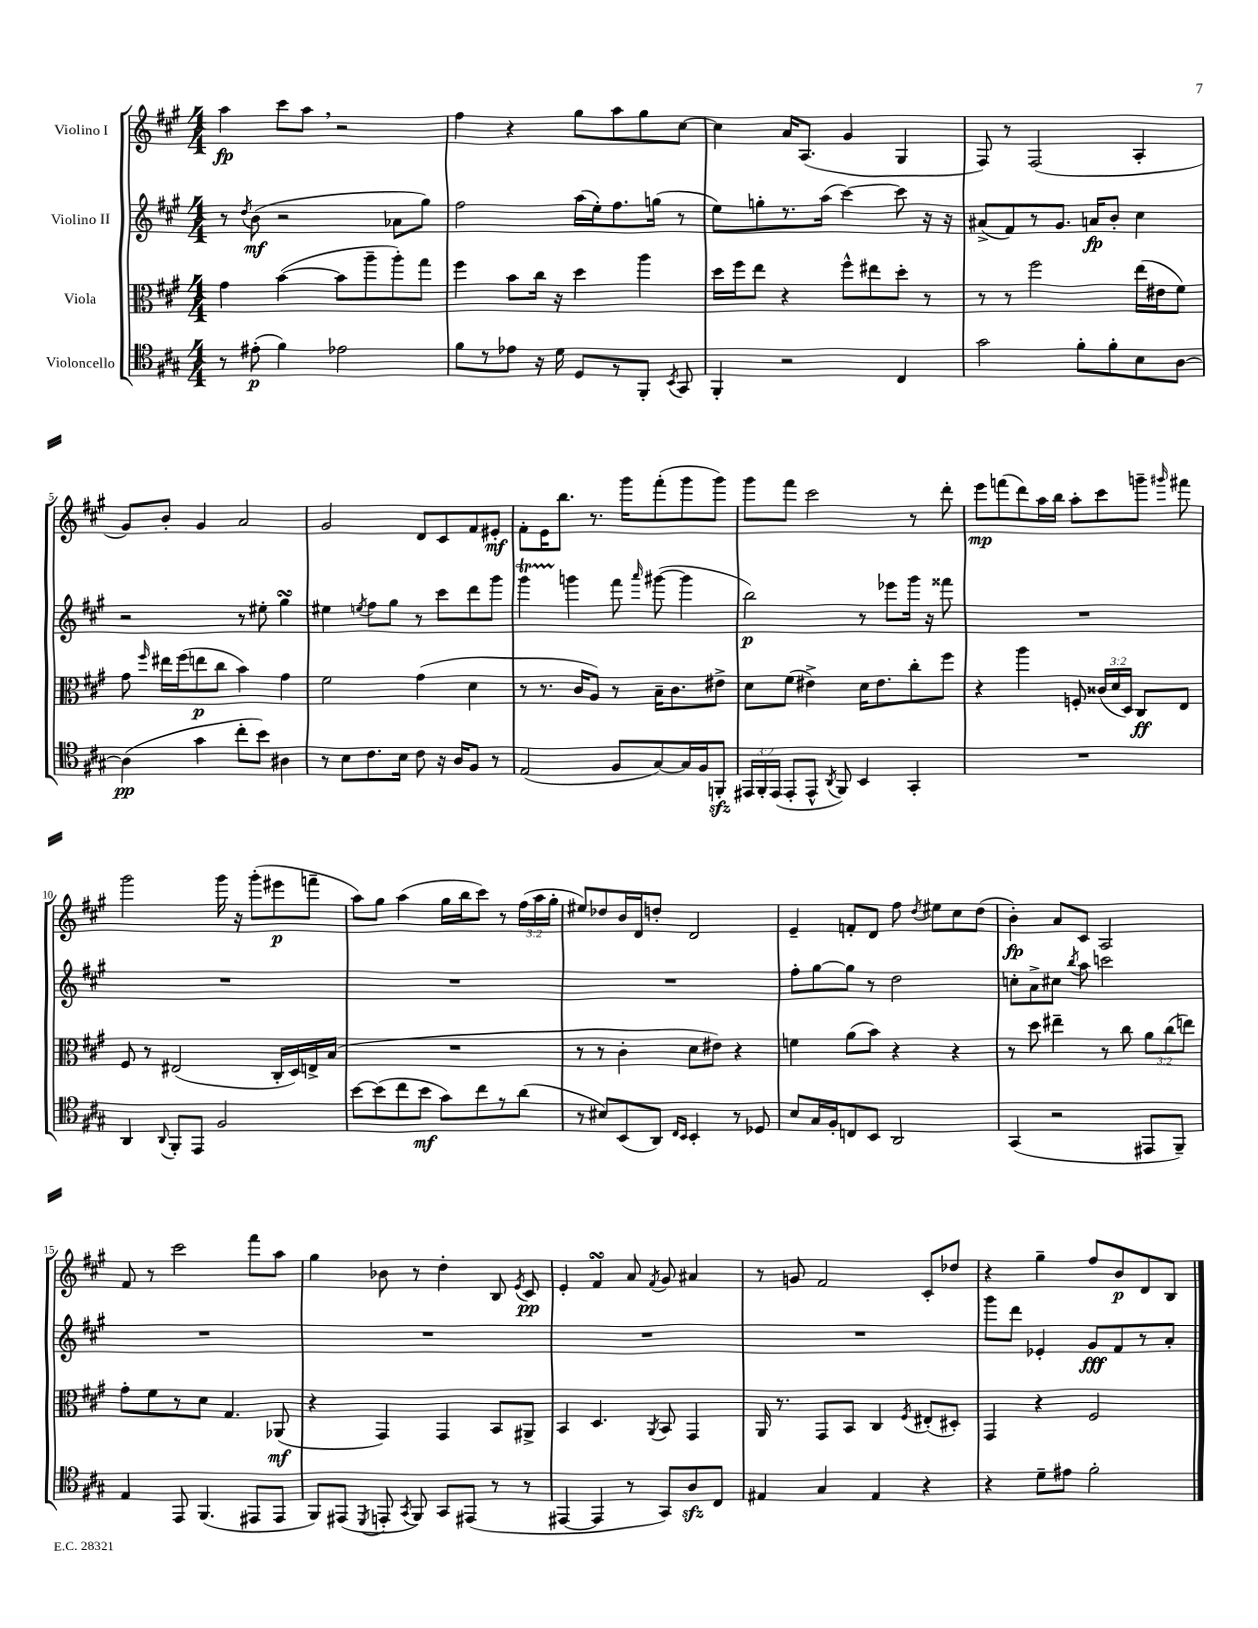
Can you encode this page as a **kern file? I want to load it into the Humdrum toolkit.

**kern	**dynam	**kern	**dynam	**kern	**dynam	**kern	**dynam
*part4	*part4	*part3	*part3	*part2	*part2	*part1	*part1
*staff4	*staff4	*staff3	*staff3	*staff2	*staff2	*staff1	*staff1
*I"Violoncello	*	*I"Viola	*	*I"Violino II	*	*I"Violino I	*
*clefC4	*	*clefC3	*	*clefG2	*	*clefG2	*
*k[f#c#g#]	*	*k[f#c#g#]	*	*k[f#c#g#]	*	*k[f#c#g#]	*
*M4/4	*	*M4/4	*	*M4/4	*	*M4/4	*
=1	=1	=1	=1	=1	=1	=1	=1
8r	.	4g#\	.	8r	.	4aa\	fp
.	.	.	.	8qdd/	.	.	.
(8e#X'\	p	.	.	(8b\	mf	.	.
4f#\)	.	([4b\	.	2r	.	8ccc#\L	.
.	.	.	.	.	.	8aa,\J	.
2e-X\	.	8b\L]	.	.	.	2r	.
.	.	8aa~\	.	.	.	.	.
.	.	8aa'\)	.	8a-X\L	.	.	.
.	.	8gg#\J	.	8gg#\J)	.	.	.
=2	=2	=2	=2	=2	=2	=2	=2
8f#\L	.	4ff#\	.	2ff#\	.	4ff#\	.
8r	.	.	.	.	.	.	.
8e-X\J	.	8b\L	.	.	.	4r	.
16r	.	16cc#\Jk	.	.	.	.	.
16d\	.	16r	.	.	.	.	.
8D/L	.	4dd\	.	(16aa\LL	.	8gg#\L	.
.	.	.	.	16ee'\J)	.	.	.
8r	.	.	.	8.ff#\	.	8aa\	.
8FF#'/J	.	4aa\	.	.	.	8gg#\	.
.	.	.	.	(16ggn\Jk	.	.	.
8qBB/	.	.	.	.	.	.	.
8GG#/	.	.	.	8r	.	[8cc#\J	.
=3	=3	=3	=3	=3	=3	=3	=3
4FF#'/	.	16dd\LL	.	8ee\L)	.	4cc#\]	.
.	.	16ff#\J	.	.	.	.	.
.	.	8ee\J	.	8ggn'\	.	.	.
2r	.	4r	.	8.r	.	16a/KL	.
.	.	.	.	.	.	(8.A/J	.
.	.	.	.	(16aa\Jk	.	.	.
.	.	8ff#^^\L	.	[4ccc#\)	.	4g#/	.
.	.	8ee#X\	.	.	.	.	.
4C#/	.	8dd'\J	.	8ccc#\]	.	4G#/	.
.	.	8r	.	16r	.	.	.
.	.	.	.	16r	.	.	.
=4	=4	=4	=4	=4	=4	=4	=4
2g#\	.	8r	.	(8a#X^/L	.	8F#/)	.
.	.	8r	.	8f#/)	.	8r	.
.	.	2ff#\	.	8r	.	(2F#/	.
.	.	.	.	8.g#/J	.	.	.
8f#'\L	.	.	.	.	.	.	.
.	.	.	.	16an/KL	fp	.	.
8f#'\	.	.	.	8b'/J	.	.	.
8B\	.	(16ee\LL	.	4cc#\	.	4A'/	.
.	.	16e#X\J	.	.	.	.	.
[8A\J	.	8f#\J)	.	.	.	.	.
!!LO:LB:g=z
=5	=5	=5	=5	=5	=5	=5	=5
(4A\]	pp	8g#\	.	2r	.	8g#/L)	.
.	.	16qqff#/	.	.	.	.	.
.	.	16ee#X\LL	.	.	.	8b'/J	.
.	.	(16ff#\J	.	.	.	.	.
4g#\	.	8een\	p	.	.	4g#/	.
.	.	8cc#\J	.	.	.	.	.
8cc#'\L	.	4b\)	.	8r	.	2a/	.
8b\J)	.	.	.	8ee#X'\	.	.	.
4A#X\	.	4g#\	.	4gg#sSsS\	.	.	.
=6	=6	=6	=6	=6	=6	=6	=6
8r	.	2f#\	.	4ee#X\	.	2g#/	.
8B\L	.	.	.	.	.	.	.
.	.	.	.	8qeen/	.	.	.
8.c#\	.	.	.	8ff#\L	.	.	.
.	.	.	.	8gg#\J	.	.	.
16B\Jk	.	.	.	.	.	.	.
8c#\	.	(4g#\	.	8r	.	8d/L	.
16r	.	.	.	8ccc#\L	.	8c#/	.
16A/KL	.	.	.	.	.	.	.
8F#/J	.	4d\	.	8ddd\	.	8f#/	.
8r	.	.	.	8ggg#\J	.	8e#X'/J	mf
=7	=7	=7	=7	=7	=7	=7	=7
(2E/	.	8r	.	4ggg#t\	.	8f#'\L	.
.	.	8.r	.	.	.	16e\K	.
.	.	.	.	.	.	8.bb\J	.
.	.	.	.	4gggn\	.	.	.
.	.	16c#/KL	.	.	.	.	.
.	.	8A/J)	.	.	.	8.r	.
8F#/L	.	8r	.	8fff#\	.	.	.
.	.	.	.	.	.	16ggg#\KL	.
.	.	.	.	16qqaaa/	.	.	.
[8G#/)	.	16B~\KL	.	([8ggg#X\	.	(8fff#'\	.
.	.	8.c#\	.	.	.	.	.
16G#/L]	.	.	.	4ggg#\]	.	8ggg#\	.
16F#/J	.	.	.	.	.	.	.
8FFnzz'/J	.	8e#X^\J	.	.	.	8ggg#\J)	.
=8	=8	=8	=8	=8	=8	=8	=8
24EE#X/LL	.	8d\L	.	2bb\)	p	8ggg#\L	.
24FF#'/	.	.	.	.	.	.	.
(24EE#/JJ	.	.	.	.	.	.	.
8EE#'/L	.	(8f#\J	.	.	.	8fff#\J	.
8EE#^^/J	.	4e#X^\)	.	.	.	2ccc#\	.
8qAA/	.	.	.	.	.	.	.
8FF#/)	.	.	.	.	.	.	.
4BB/	.	16d\KL	.	8r	.	.	.
.	.	8.e#\	.	.	.	.	.
.	.	.	.	8eee-X\L	.	.	.
4GG#'/	.	8cc#'\	.	16ggg#\Jk	.	8r	.
.	.	.	.	16r	.	.	.
.	.	8ff#\J	.	8fff##X\	.	8ddd'\	.
=9	=9	=9	=9	=9	=9	=9	=9
1r	.	4r	.	1r	.	8eee\L	mp
.	.	.	.	.	.	(8fffn\	.
.	.	4aa\	.	.	.	8ddd\)	.
.	.	.	.	.	.	16aa\L	.
.	.	.	.	.	.	16bb\JJ	.
.	.	8Fn'/	.	.	.	8aa'\L	.
.	.	(24c##X/LL	.	.	.	8ccc#\	.
.	.	24d/	.	.	.	.	.
.	.	24D/JJ)	.	.	.	.	.
.	.	8C#/L	ff	.	.	8gggn~\J	.
.	.	.	.	.	.	16qqggg#X/	.
.	.	8E/J	.	.	.	8fff#X\	.
!!LO:LB:g=z
=10	=10	=10	=10	=10	=10	=10	=10
4AA/	.	8F#/	.	1r	.	2ggg#\	.
.	.	8r	.	.	.	.	.
8qqAA/	.	.	.	.	.	.	.
8FF#'/L	.	(2E#X/	.	.	.	.	.
8EE/J	.	.	.	.	.	.	.
2F#/	.	.	.	.	.	16ggg#\	.
.	.	.	.	.	.	16r	.
.	.	.	.	.	.	(8ggg#'\L	.
.	.	16C#'/LL	.	.	.	8eee#X\	p
.	.	16D/)	.	.	.	.	.
.	.	16En^/	.	.	.	8fffn~\J	.
.	.	(16B/JJ	.	.	.	.	.
=11	=11	=11	=11	=11	=11	=11	=11
[8b\L	.	1r	.	1r	.	8aa\L)	.
(8b\]	.	.	.	.	.	8gg#\J	.
8cc#\	.	.	.	.	.	(4aa\	.
8b\J	mf	.	.	.	.	.	.
8g#\L)	.	.	.	.	.	16gg#\LL	.
.	.	.	.	.	.	16bb\J	.
8cc#\	.	.	.	.	.	8ccc#\J)	.
8r	.	.	.	.	.	8r	.
(8a\J	.	.	.	.	.	(24ff#\LL	.
.	.	.	.	.	.	24aa\	.
.	.	.	.	.	.	24gg#'\JJ	.
=12	=12	=12	=12	=12	=12	=12	=12
8r	.	8r	.	1r	.	8ee#X/L)	.
8B#X/L)	.	8r	.	.	.	8dd-X/	.
(8BB/	.	4c#'\	.	.	.	16b/L	.
.	.	.	.	.	.	16d/J	.
8AA/J)	.	.	.	.	.	8ddn'/J	.
16qqC#/LL	.	.	.	.	.	.	.
16qqBB/JJ	.	.	.	.	.	.	.
4BB'/	.	8d\L	.	.	.	2d/	.
.	.	8e#X\J)	.	.	.	.	.
8r	.	4r	.	.	.	.	.
8D-X/	.	.	.	.	.	.	.
=13	=13	=13	=13	=13	=13	=13	=13
8B/L	.	4fn\	.	8ff#'\L	.	4e~/	.
16G#/L	.	.	.	[8gg#\	.	.	.
16F#'/J	.	.	.	.	.	.	.
8Cn/	.	(8a\L	.	8gg#\J]	.	8fn'/L	.
8BB/J	.	8b\J)	.	8r	.	8d/J	.
2AA/	.	4r	.	2dd\	.	8ff#\	.
.	.	.	.	.	.	8qdd/	.
.	.	.	.	.	.	8ee#X\L	.
.	.	4r	.	.	.	8cc#\	.
.	.	.	.	.	.	(8dd\J	.
=14	=14	=14	=14	=14	=14	=14	=14
(4GG#/	.	8r	.	8ccn'\L	.	4b'\)	fp
.	.	8dd\	.	8a^\	.	.	.
2r	.	4ee#X~\	.	8cc#X\J	.	8a/L	.
.	.	.	.	8qbb/	.	.	.
.	.	.	.	8aa\	.	8c#/J	.
.	.	8r	.	2cccn\	.	2A/	.
.	.	8cc#\	.	.	.	.	.
8EE#X/L	.	12a\L	.	.	.	.	.
.	.	(12cc#\	.	.	.	.	.
8FF#~/J)	.	.	.	.	.	.	.
.	.	12een\J)	.	.	.	.	.
!!LO:LB:g=z
=15	=15	=15	=15	=15	=15	=15	=15
4E/	.	8g#'\L	.	1r	.	8f#/	.
.	.	8f#\	.	.	.	8r	.
8EE/	.	8r	.	.	.	2ccc#\	.
(4.FF#/	.	8d\J	.	.	.	.	.
.	.	4.G#/	.	.	.	.	.
8EE#X/L	.	.	.	.	.	8fff#\L	.
8EE#/J	.	(8AA-X/	mf	.	.	8aa\J	.
=16	=16	=16	=16	=16	=16	=16	=16
8FF#/L)	.	4r	.	1r	.	4gg#\	.
(8EE#X/J	.	.	.	.	.	.	.
8qDD/	.	.	.	.	.	.	.
8EEn'/	.	4GG#/)	.	.	.	8b-X\	.
8qGG#/	.	.	.	.	.	.	.
8FF#/)	.	.	.	.	.	8r	.
8GG#/L	.	4GG#/	.	.	.	4dd'\	.
(8EE#X/J	.	.	.	.	.	.	.
8r	.	8BB/L	.	.	.	8B/	.
.	.	.	.	.	.	8qe/	.
8r	.	8AA#X^/J	.	.	.	8c#/	pp
=17	=17	=17	=17	=17	=17	=17	=17
[4EE#X/	.	4BB/	.	1r	.	4e'/	.
4EE#/]	.	4.D/	.	.	.	4f#sSSS/	.
8r	.	.	.	.	.	8a/	.
.	.	8qAA/	.	.	.	8qf#/	.
8GG#/L)	.	8BB/	.	.	.	8g#/	.
8Azz/	.	4GG#/	.	.	.	4a#X/	.
8C#/J	.	.	.	.	.	.	.
=18	=18	=18	=18	=18	=18	=18	=18
4E#X/	.	16AA/	.	1r	.	8r	.
.	.	8.r	.	.	.	.	.
.	.	.	.	.	.	8gn/	.
4G#/	.	8GG#/L	.	.	.	2f#/	.
.	.	8BB/J	.	.	.	.	.
4E#/	.	4C#/	.	.	.	.	.
.	.	8qF#/	.	.	.	.	.
4r	.	(8E#X'/L	.	.	.	8c#'/L	.
.	.	8D#X'/J)	.	.	.	8dd-X/J	.
=19	=19	=19	=19	=19	=19	=19	=19
4r	.	4GG#/	.	8ggg#\L	.	4r	.
.	.	.	.	8ddd\J	.	.	.
8d~\L	.	4r	.	4e-X'/	.	4gg#~\	.
8e#X\J	.	.	.	.	.	.	.
2f#'\	.	2F#/	.	8g#/L	fff	8ff#/L	.
.	.	.	.	8f#/	.	8b/	p
.	.	.	.	8r	.	8d/	.
.	.	.	.	8a'/J	.	8B/J	.
==	==	==	==	==	==	==	==
*-	*-	*-	*-	*-	*-	*-	*-
